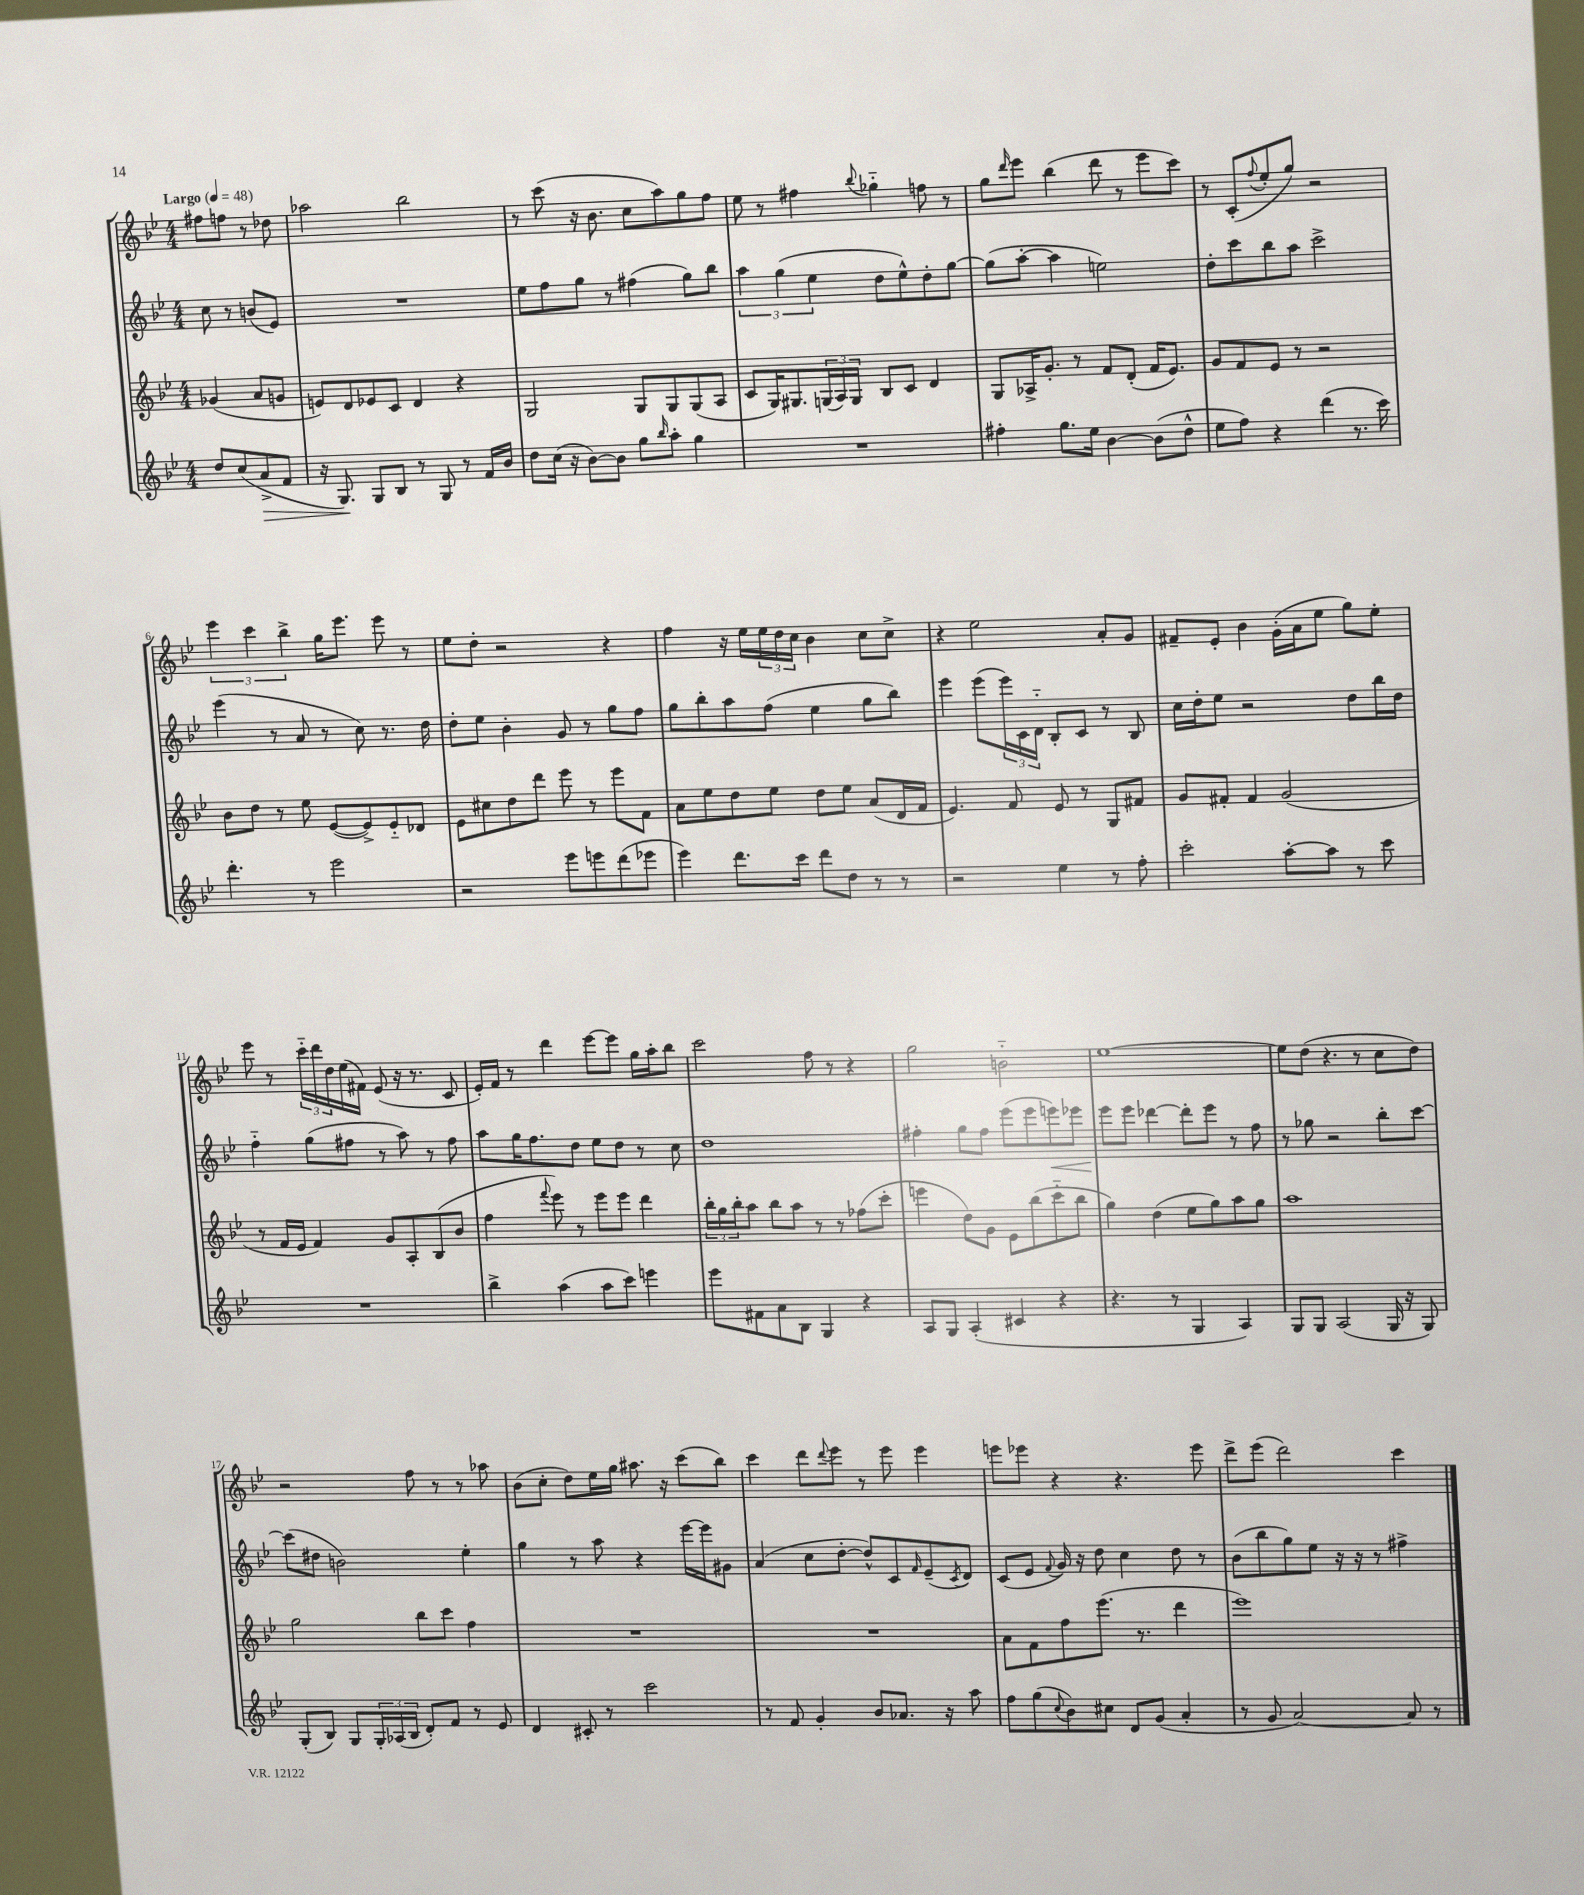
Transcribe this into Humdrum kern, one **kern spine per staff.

**kern	**kern	**kern	**kern
*staff4	*staff3	*staff2	*staff1
*clefG2	*clefG2	*clefG2	*clefG2
*k[b-e-]	*k[b-e-]	*k[b-e-]	*k[b-e-]
*M4/4	*M4/4	*M4/4	*M4/4
*MM48	*MM48	*MM48	*MM48
8dd/L	(4g-/	8cc\	8ff#\L
(8cc/	.	8r	8ff\J
8a^/	8a/L	(8b/L	8r
8f/J	8g/J	8e-/J)	8dd-\
=	=	=	=
16r	8e/L)	1r	2aa-\
8.G/)	.	.	.
.	8d/	.	.
8G/L	8e-/	.	.
8B-/J	8c/J	.	.
8r	4d/	.	2bb-\
8G/	.	.	.
8r	4r	.	.
16f/LL	.	.	.
16b-/JJ	.	.	.
=	=	=	=
8dd\L	2G/	8ee-\L	8r
(16cc\Jk	.	8ff\	(8ccc\
16r	.	.	.
[8b-\L)	.	8gg\J	16r
.	.	.	8.b-\
8b-\]J	.	8r	.
8gg\L	8G/L	(4ff#\	8cc\L
16qqbb-/	.	.	.
8aa'\J	8G/	.	8aa\)
4gg\	(8G/	8gg\L)	8gg\
.	8A/J	8bb-\J	8ff\J
=	=	=	=
1r	8c/L	6aa\	8ee-\
.	16G/K)	.	8r
.	.	(6gg\	.
.	8.G#/	.	.
.	.	.	4ff#\
.	.	6ee-\	.
.	(24G/L	.	.
.	24A/)	.	.
.	24G/JJ	.	.
.	.	.	8qqbb-/
.	8B-/L	8dd\L	4gg-'~\
.	8c/J	8ee-^^\)	.
.	4d/	8dd'\	8ff\
.	.	[8gg\J	8r
=	=	=	=
4ff#'\	8G/L	(8gg\]L	8gg\L
.	.	.	16qqddd/
.	16A-^/K	[8aa'\J	8eee-\J
.	8.g'/J	.	.
8.gg\L	.	4aa\]	(4bb-\
.	8r	.	.
16ee-\Jk	.	.	.
[4b-\	8f/L	2ee\)	8ddd\
.	(8d'/J	.	8r
(8b-\]L	16f/LK	.	8eee-\L
.	8.e-/J)	.	.
8dd^^\J	.	.	8ccc\J)
=	=	=	=
8ee-\L	8g/L	8dd'\L	8r
8ff\J)	8f/	8ccc\	(8c'/L
.	.	.	8qqff/
4r	8e-/J	8bb-\	8ee-'/
.	8r	8aa\J	8gg/J)
(4ddd\	2r	2ccc^\	2r
8.r	.	.	.
16ccc\)	.	.	.
=	=	=	=
4.ddd'\	8b-\L	(4eee-\	6eee-\
.	8dd\J	.	.
.	.	.	6ccc\
.	8r	8r	.
.	.	.	6bb-^\
8r	8ee-\	8a/	.
2eee-\	([8e-/L	8r	16gg\LK
.	.	.	8.eee-\J
.	8e-^/])	8cc\)	.
.	8e-'~/	8.r	8eee-\
.	8d-/J	.	8r
.	.	16dd\	.
=	=	=	=
2r	8e-\L	8dd'\L	8ee-\L
.	8cc#\	8ee-\J	8dd'\J
.	8dd\	4b-'\	2r
.	8ddd\J	.	.
8eee-\L	8eee-\	8g/	.
8eee\	8r	8r	.
(8ddd\	8eee-\L	8gg\L	4r
8eee-\J	8f\J	8ff\J	.
=	=	=	=
4eee-\)	8a\L	8gg\L	4ff\
.	8ee-\	8bb-'\	.
8.ddd\L	8dd\	8aa\	16r
.	.	.	16ee-\LL
.	8ee-\J	(8ff\J	24ee-\
.	.	.	24dd\
16ccc\Jk	.	.	.
.	.	.	24cc\JJ
8ddd\L	8dd\L	4ee-\	4b-\
8dd\J	8ee-\J	.	.
8r	(8a/L	8gg\L	8cc\L
8r	16d/L	8bb-\J)	8cc^\J
.	16f/JJ	.	.
=	=	=	=
2r	4.e-/)	4eee-\	4r
.	.	(8eee-\L	2ee-\
.	8f/	24eee-\L)	.
.	.	24c\	.
.	.	24d'~\JJ	.
4ee-\	8e-/	8B-'/L	.
.	8r	8c/J	.
8r	8G/L	8r	8a'/L
8ff'\	8f#/J	8B-/	8g/J
=	=	=	=
2ccc'\	8g/L	16cc\LL	8f#~/L
.	.	16dd'\J	.
.	8f#'/J	8ee-\J	8e-'/J
.	4f#/	2r	4b-\
[8aa'\L	(2g/	.	(16g'\LL
.	.	.	16a\J
8aa\]J	.	.	8ee-\J
8r	.	8dd\L	8gg\L)
8ccc\	.	16bb-\L	8ee-'\J
.	.	16dd\JJ	.
=	=	=	=
1r	8r	4ff'~\	8eee-\
.	16f/LL	.	8r
.	16e-/JJ	.	.
.	4f/)	(8gg\L	24ccc'~\LL
.	.	.	24ddd\
.	.	.	24dd\
.	.	8ff#\J	(16ee-\
.	.	.	16f#\JJ)
.	8g/L	8r	(8e-/
.	8A'/	8aa\)	16r
.	.	.	8.r
.	(8B-/	8r	.
.	8b-/J	8ff#\	8c/
=	=	=	=
4bb-^\	4ff\	8aa\L	16e-'/LL)
.	.	.	16f/JJ
.	.	16gg\K	8r
.	.	8.ff\	.
.	8qqfff/	.	.
(4aa\	8eee-\)	.	4ddd\
.	8r	8dd\J	.
8aa\L	8eee-\L	8ee-\L	[8eee-\L
8ccc\J)	8eee-\J	8dd\J	8eee-\]J
4eee\	4ddd\	8r	16gg\LL
.	.	.	16aa'\J
.	.	8cc\	8bb-\J
=	=	=	=
8eee-\L	24bb-'\LL	1dd	2ccc\
.	24gg\	.	.
.	24bb-'\J	.	.
8f#\	8aa\J	.	.
8a\	8bb-\L	.	.
8B-\J	8aa\J	.	.
4G/	8r	.	8ff\
.	8r	.	8r
4r	(8ff-\L	.	4r
.	8ccc'\J	.	.
=	=	=	=
8A/L	4eee\	4ff#'\	2gg\
8G/J	.	.	.
(4A'/	8dd\L)	8gg\L	.
.	8g\J	8ff#\J	.
4c#/	8e-\L	(8eee-\L	2b'~\
.	(8bb-\	8eee-\	.
4r	8ccc'~\	8eee\)	.
.	8bb-\J	8eee-\J	.
=	=	=	=
4.r	4gg\)	8eee-\L	[1ee-
.	.	8eee-\J	.
.	(4dd\	[4ddd-\	.
8r	.	.	.
4G/	8ee-\L	8ddd-'\]L	.
.	8gg\)	8eee-\J	.
4A/)	8aa\	8r	.
.	8gg\J	8ff\	.
=	=	=	=
8G/L	1aa	8r	8ee-\]L
8G/J	.	8gg-\	(8dd\J
(2A/	.	2r	4.r
.	.	.	8r
16G/	.	8bb-'\L	8cc\L
16r	.	.	.
8G/)	.	[8ccc\J	8dd\J)
=	=	=	=
(8G'/L	2gg\	(8ccc\]L	2r
8B-/J)	.	8dd#\J	.
8G/L	.	2b\)	.
24G'/L	.	.	.
(24A-/	.	.	.
24B-/JJ	.	.	.
8d'/L)	8bb-\L	.	8ff\
8f/J	8ccc\J	.	8r
8r	4ff\	4ee-'\	8r
8e-/	.	.	8aa-\
=	=	=	=
4d/	1r	4gg\	(8b-\L
.	.	.	8cc'\J
8c#'/	.	8r	8dd\L)
8r	.	8aa\	16ee-\L
.	.	.	16gg\JJ
2ccc\	.	4r	8.aa#\
.	.	.	16r
.	.	[16eee-\LL	(8ccc\L
.	.	16eee-\]J	.
.	.	8g#\J	8bb-\J)
=	=	=	=
8r	1r	(4a/	4ccc\
8f/	.	.	.
4g'/	.	8cc\L	8ddd\L
.	.	.	8qqddd/
.	.	[8dd'\J	8eee-\J
8b-/L	.	8dd^^/]L)	8r
8.a-/J	.	8c/	8eee-\
.	.	16qqf/	.
.	.	(8e-~/	4eee-\
16r	.	.	.
.	.	8qc/	.
8aa\	.	8d/J)	.
=	=	=	=
8ff\L	8a\L	(8c/L	8eee\L
(8gg\	8f\	8e-/J	8eee-\J
8qqcc/	.	8qqf/	.
8b-\)	8ff\	16g/)	4r
.	.	16r	.
8cc#\J	(8.eee-\J	8dd\	.
8d/L	.	4cc\	4.r
.	8.r	.	.
(8g/J	.	.	.
4a'/	4ddd\	8dd\	.
.	.	8r	8eee-\
=	=	=	=
8r	1eee-)	(8b-\L	8ddd^\L
8g/	.	8bb-\	(8eee-\J
[2a/)	.	8gg\)	2ddd\)
.	.	8ee-\J	.
.	.	16r	.
.	.	16r	.
.	.	8r	.
8a/]	.	4ff#^\	4ccc\
8r	.	.	.
==	==	==	==
*-	*-	*-	*-
